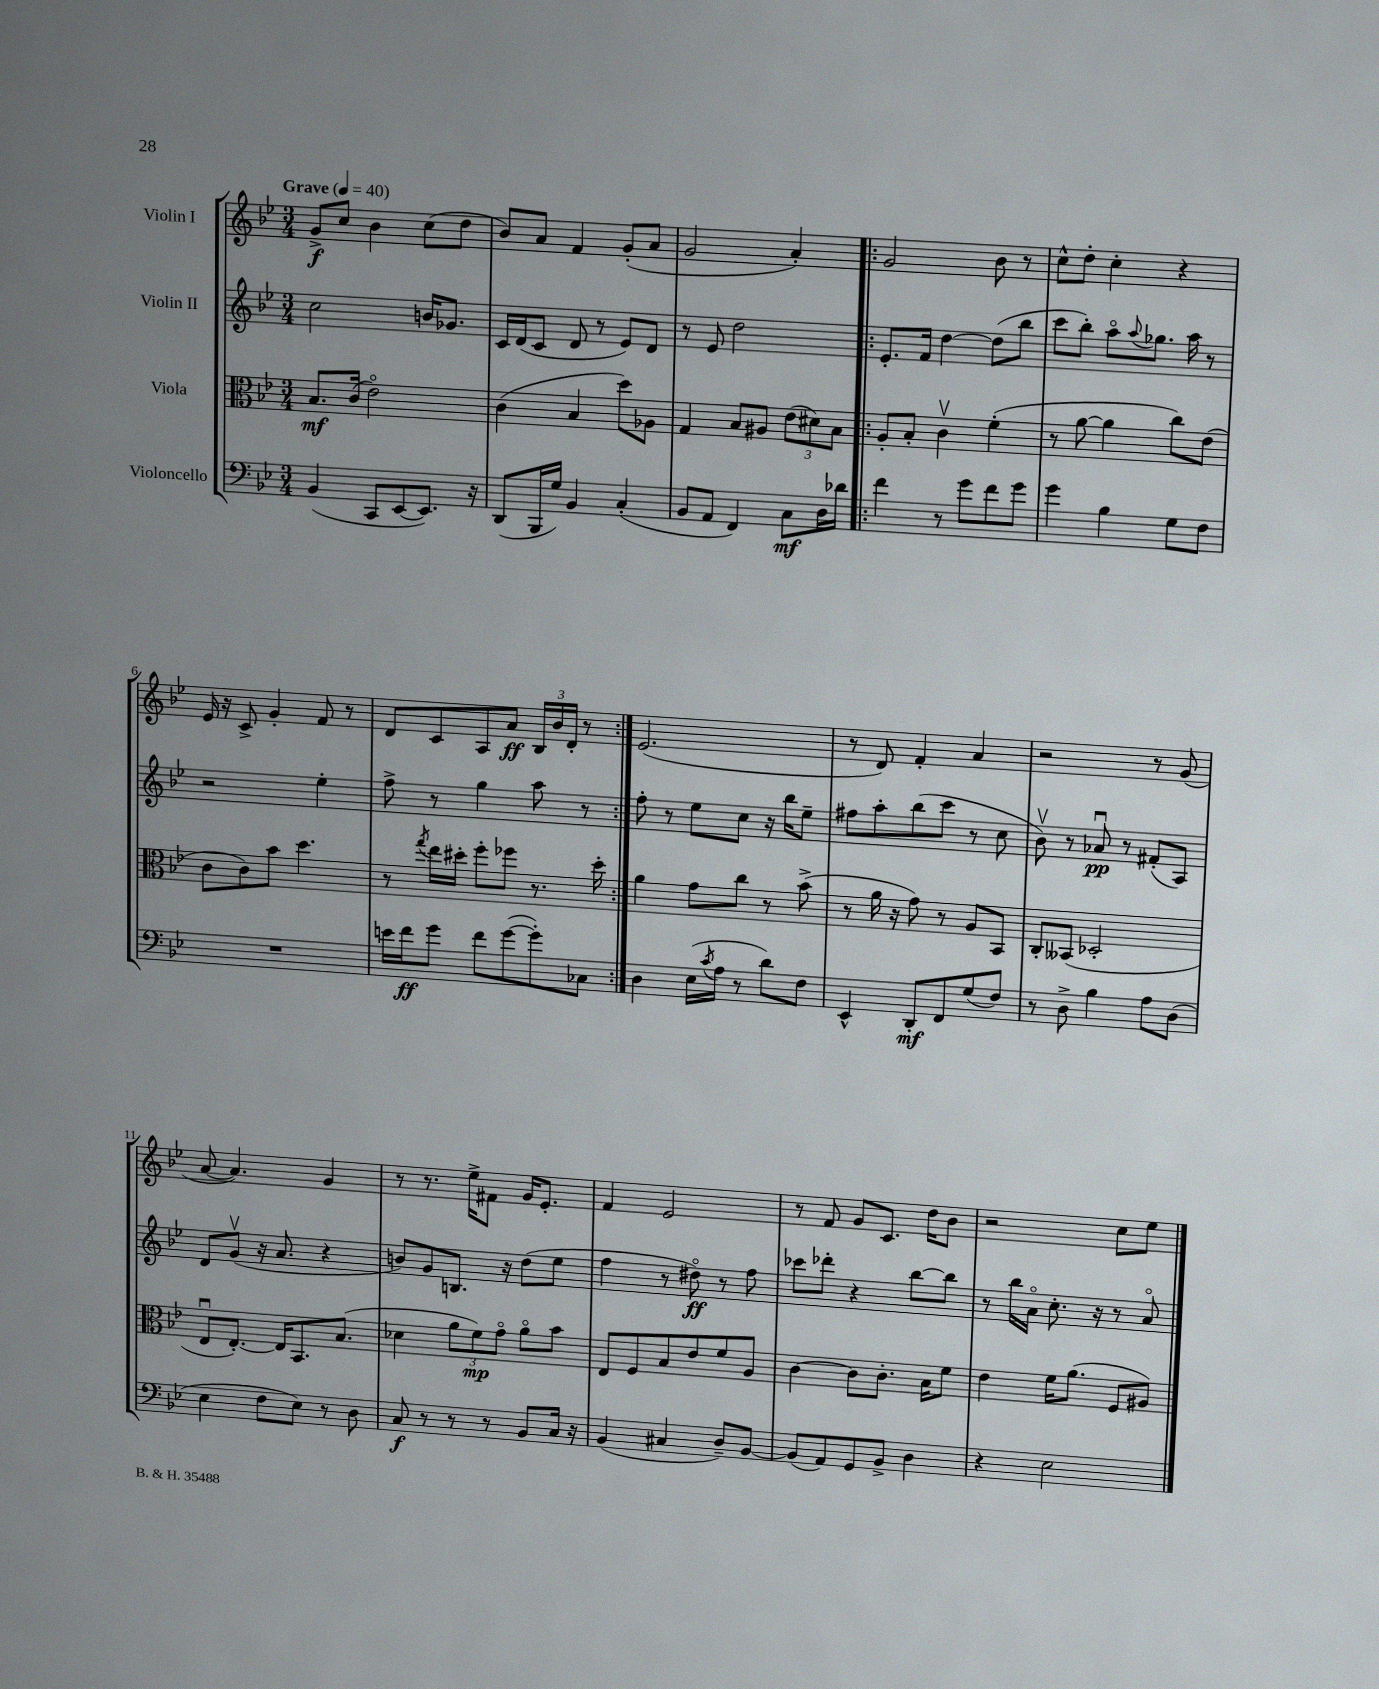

**kern	**dynam	**kern	**dynam	**kern	**dynam	**kern	**dynam
*part4	*part4	*part3	*part3	*part2	*part2	*part1	*part1
*staff4	*staff4	*staff3	*staff3	*staff2	*staff2	*staff1	*staff1
*I"Violoncello	*	*I"Viola	*	*I"Violin II	*	*I"Violin I	*
*clefF4	*	*clefC3	*	*clefG2	*	*clefG2	*
*k[b-e-]	*	*k[b-e-]	*	*k[b-e-]	*	*k[b-e-]	*
*M3/4	*	*M3/4	*	*M3/4	*	*M3/4	*
*MM40	*	*MM40	*	*MM40	*	*MM40	*
=1	=1	=1	=1	=1	=1	=1	=1
!	!	!	!	!	!	!LO:TX:a:B:t=Grave	!
(4BB-/	.	8.B-/L	mf	2cc\	.	8g^/L	f
.	.	.	.	.	.	8cc/J	.
.	.	(16c/Jk	.	.	.	.	.
8CC/L	.	2e-\)	.	.	.	4b-\	.
[8EE-/	.	.	.	.	.	.	.
8.EE-/J])	.	.	.	16bn/KL	.	(8cc\L	.
.	.	.	.	8.g-X/J	.	.	.
.	.	.	.	.	.	8dd\J	.
16r	.	.	.	.	.	.	.
=2	=2	=2	=2	=2	=2	=2	=2
(8DD/L	.	(4c\	.	16c/LL	.	8b-/L)	.
.	.	.	.	(16d/J	.	.	.
16BBB-/L	.	.	.	8c/J	.	8a/J	.
16G/JJ)	.	.	.	.	.	.	.
4BB-/	.	4B-/	.	8d/	.	4f/	.
.	.	.	.	8r	.	.	.
(4C'/	.	8dd\L)	.	8e-/L)	.	(8g'/L	.
.	.	8A-X\J	.	8d/J	.	8a/J	.
=3	=3	=3	=3	=3	=3	=3	=3
8BB-/L	.	4G/	.	8r	.	2g/	.
8AA/J	.	.	.	8e-/	.	.	.
4FF/)	.	8B-/L	.	2dd\	.	.	.
.	.	8A#X/J	.	.	.	.	.
8C\L	mf	(12e-\L	.	.	.	4a'/)	.
.	.	12d#X\)	.	.	.	.	.
16D\L	.	.	.	.	.	.	.
.	.	12B-\J	.	.	.	.	.
16d-X\JJ	.	.	.	.	.	.	.
=4!|:	=4!|:	=4!|:	=4!|:	=4!|:	=4!|:	=4!|:	=4!|:
4f\	.	8A'/L	.	8.e-'/L	.	2g/	.
.	.	8B-'/J	.	.	.	.	.
.	.	.	.	16f/Jk	.	.	.
8r	.	4cv\	.	[4dd\	.	.	.
8g\L	.	.	.	.	.	.	.
8f\	.	(4f'\	.	(8dd\L]	.	8b-\	.
8g\J	.	.	.	8bb-\J	.	8r	.
=5	=5	=5	=5	=5	=5	=5	=5
4g\	.	8r	.	8ccc\L	.	8cc^^\L	.
.	.	[8a\	.	8bb-'\J)	.	8dd'\J	.
4B-\	.	4a\]	.	8aa\L	.	4cc'\	.
.	.	.	.	8qqaa/	.	.	.
.	.	.	.	8.gg-X\J	.	.	.
8G\L	.	8cc\L)	.	.	.	4r	.
.	.	.	.	16aa\	.	.	.
8F\J	.	(8e-\J	.	8r	.	.	.
!!LO:LB:g=z
=6	=6	=6	=6	=6	=6	=6	=6
2.r	.	8c\L	.	2r	.	16e-/	.
.	.	.	.	.	.	16r	.
.	.	8c\)	.	.	.	8c^/	.
.	.	8b-\J	.	.	.	4g'/	.
.	.	4.dd\	.	.	.	.	.
.	.	.	.	4ee-'\	.	8f/	.
.	.	.	.	.	.	8r	.
=7	=7	=7	=7	=7	=7	=7	=7
16en\LL	.	8r	.	8ff^\	.	8d/L	.
16f\J	ff	.	.	.	.	.	.
.	.	8qgg/	.	.	.	.	.
8g\J	.	16ee-\LL	.	8r	.	8c/	.
.	.	16dd#X'\JJ	.	.	.	.	.
8f\L	.	8ff'\L	.	4gg\	.	8A/	.
([8g\	.	8ff-X\J	.	.	.	8a/J	ff
8g'\])	.	8.r	.	8aa\	.	24B-/LL	.
.	.	.	.	.	.	24b-/	.
.	.	.	.	.	.	24d'/JJ	.
8C-X\J	.	.	.	8r	.	8r	.
.	.	16dd#'\	.	.	.	.	.
=8:|!	=8:|!	=8:|!	=8:|!	=8:|!	=8:|!	=8:|!	=8:|!
4D\	.	4a\	.	8ff'\	.	(2.e-/	.
.	.	.	.	8r	.	.	.
(16E-\LL	.	8g\L	.	8ee-\L	.	.	.
8qc/	.	.	.	.	.	.	.
16A\JJ	.	.	.	.	.	.	.
8r	.	8cc\J	.	8cc\J	.	.	.
8d\L)	.	8r	.	16r	.	.	.
.	.	.	.	16bb-\KL	.	.	.
8F\J	.	(8b-^\	.	8ee-~\J	.	.	.
=9	=9	=9	=9	=9	=9	=9	=9
4EE-^^/	.	8r	.	8ff#X\L	.	8r	.
.	.	16a\	.	8aa'\	.	8d/)	.
.	.	16r	.	.	.	.	.
8DD'/L	mf	8g\)	.	(8bb-\	.	4f'/	.
8FF/	.	8r	.	8ccc\J	.	.	.
(8G/	.	8A/L	.	8r	.	4a/	.
8F/J)	.	8BB-/J	.	8cc\	.	.	.
=10	=10	=10	=10	=10	=10	=10	=10
8r	.	8C'/L	.	8b-v\)	.	2r	.
8D^\	.	(8BB--X/J	.	8r	.	.	.
4B-\	.	2D-X'/	.	8a-Xu/	pp	.	.
.	.	.	.	8r	.	.	.
8A\L	.	.	.	(8f#X'/L	.	8r	.
(8D\J	.	.	.	8A/J)	.	(8g/	.
!!LO:LB:g=z
=11	=11	=11	=11	=11	=11	=11	=11
4E-\	.	8E-u/L	.	8d/L	.	[8a/	.
.	.	[8.E-'/J)	.	(8gv/J	.	4.a/])	.
8F\L	.	.	.	16r	.	.	.
.	.	16E-/KL]	.	8.a/	.	.	.
8E-\J)	.	8.BB-/	.	.	.	.	.
8r	.	.	.	4r	.	4g/	.
.	.	(8.B-/J	.	.	.	.	.
8D\	.	.	.	.	.	.	.
=12	=12	=12	=12	=12	=12	=12	=12
8C/	f	4d-X\	.	8bn/L)	.	8r	.
8r	.	.	.	8g/	.	8.r	.
8r	.	12a\L	.	8.Bn/J	.	.	.
.	.	.	.	.	.	16ee-^\KL	.
.	.	12f\)	mp	.	.	.	.
8r	.	.	.	.	.	8f#X\J	.
.	.	12g\J	.	.	.	.	.
.	.	.	.	16r	.	.	.
8BB-/L	.	8a\L	.	(8dd\L	.	16g/KL	.
.	.	.	.	.	.	8.e-'/J	.
16C/Jk	.	8b-\J	.	8ee-\J	.	.	.
16r	.	.	.	.	.	.	.
=13	=13	=13	=13	=13	=13	=13	=13
(4BB-/	.	8E-/L	.	4ff\	.	4f/	.
.	.	8F/	.	.	.	.	.
4C#X/	.	8B-/	.	8r	.	2e-/	.
.	.	8e-/	.	8dd#X\)	ff	.	.
8D~/L)	.	8f/	.	8r	.	.	.
[8BB-/J	.	8A/J	.	8ff\	.	.	.
=14	=14	=14	=14	=14	=14	=14	=14
(8BB-/L]	.	[4c\	.	8ccc-X\L	.	8r	.
8AA/)	.	.	.	8ddd-X'\J	.	8f/	.
8GG/	.	8c\L]	.	4r	.	8g/L	.
8BB-^/J	.	8.c'\J	.	.	.	8.c/J	.
4D\	.	.	.	[8bb-\L	.	.	.
.	.	16B-\KL	.	.	.	16dd\KL	.
.	.	8f\J	.	8bb-\J]	.	8b-\J	.
=15	=15	=15	=15	=15	=15	=15	=15
4r	.	4e-\	.	8r	.	2r	.
.	.	.	.	16bb-\LL	.	.	.
.	.	.	.	16a\JJ	.	.	.
2E-\	.	16f\KL	.	8.cc'\	.	.	.
.	.	(8.a\J	.	.	.	.	.
.	.	.	.	16r	.	.	.
.	.	8F/L	.	8r	.	8cc\L	.
.	.	8A#X/J)	.	8a/	.	8ee-\J	.
==	==	==	==	==	==	==	==
*-	*-	*-	*-	*-	*-	*-	*-
